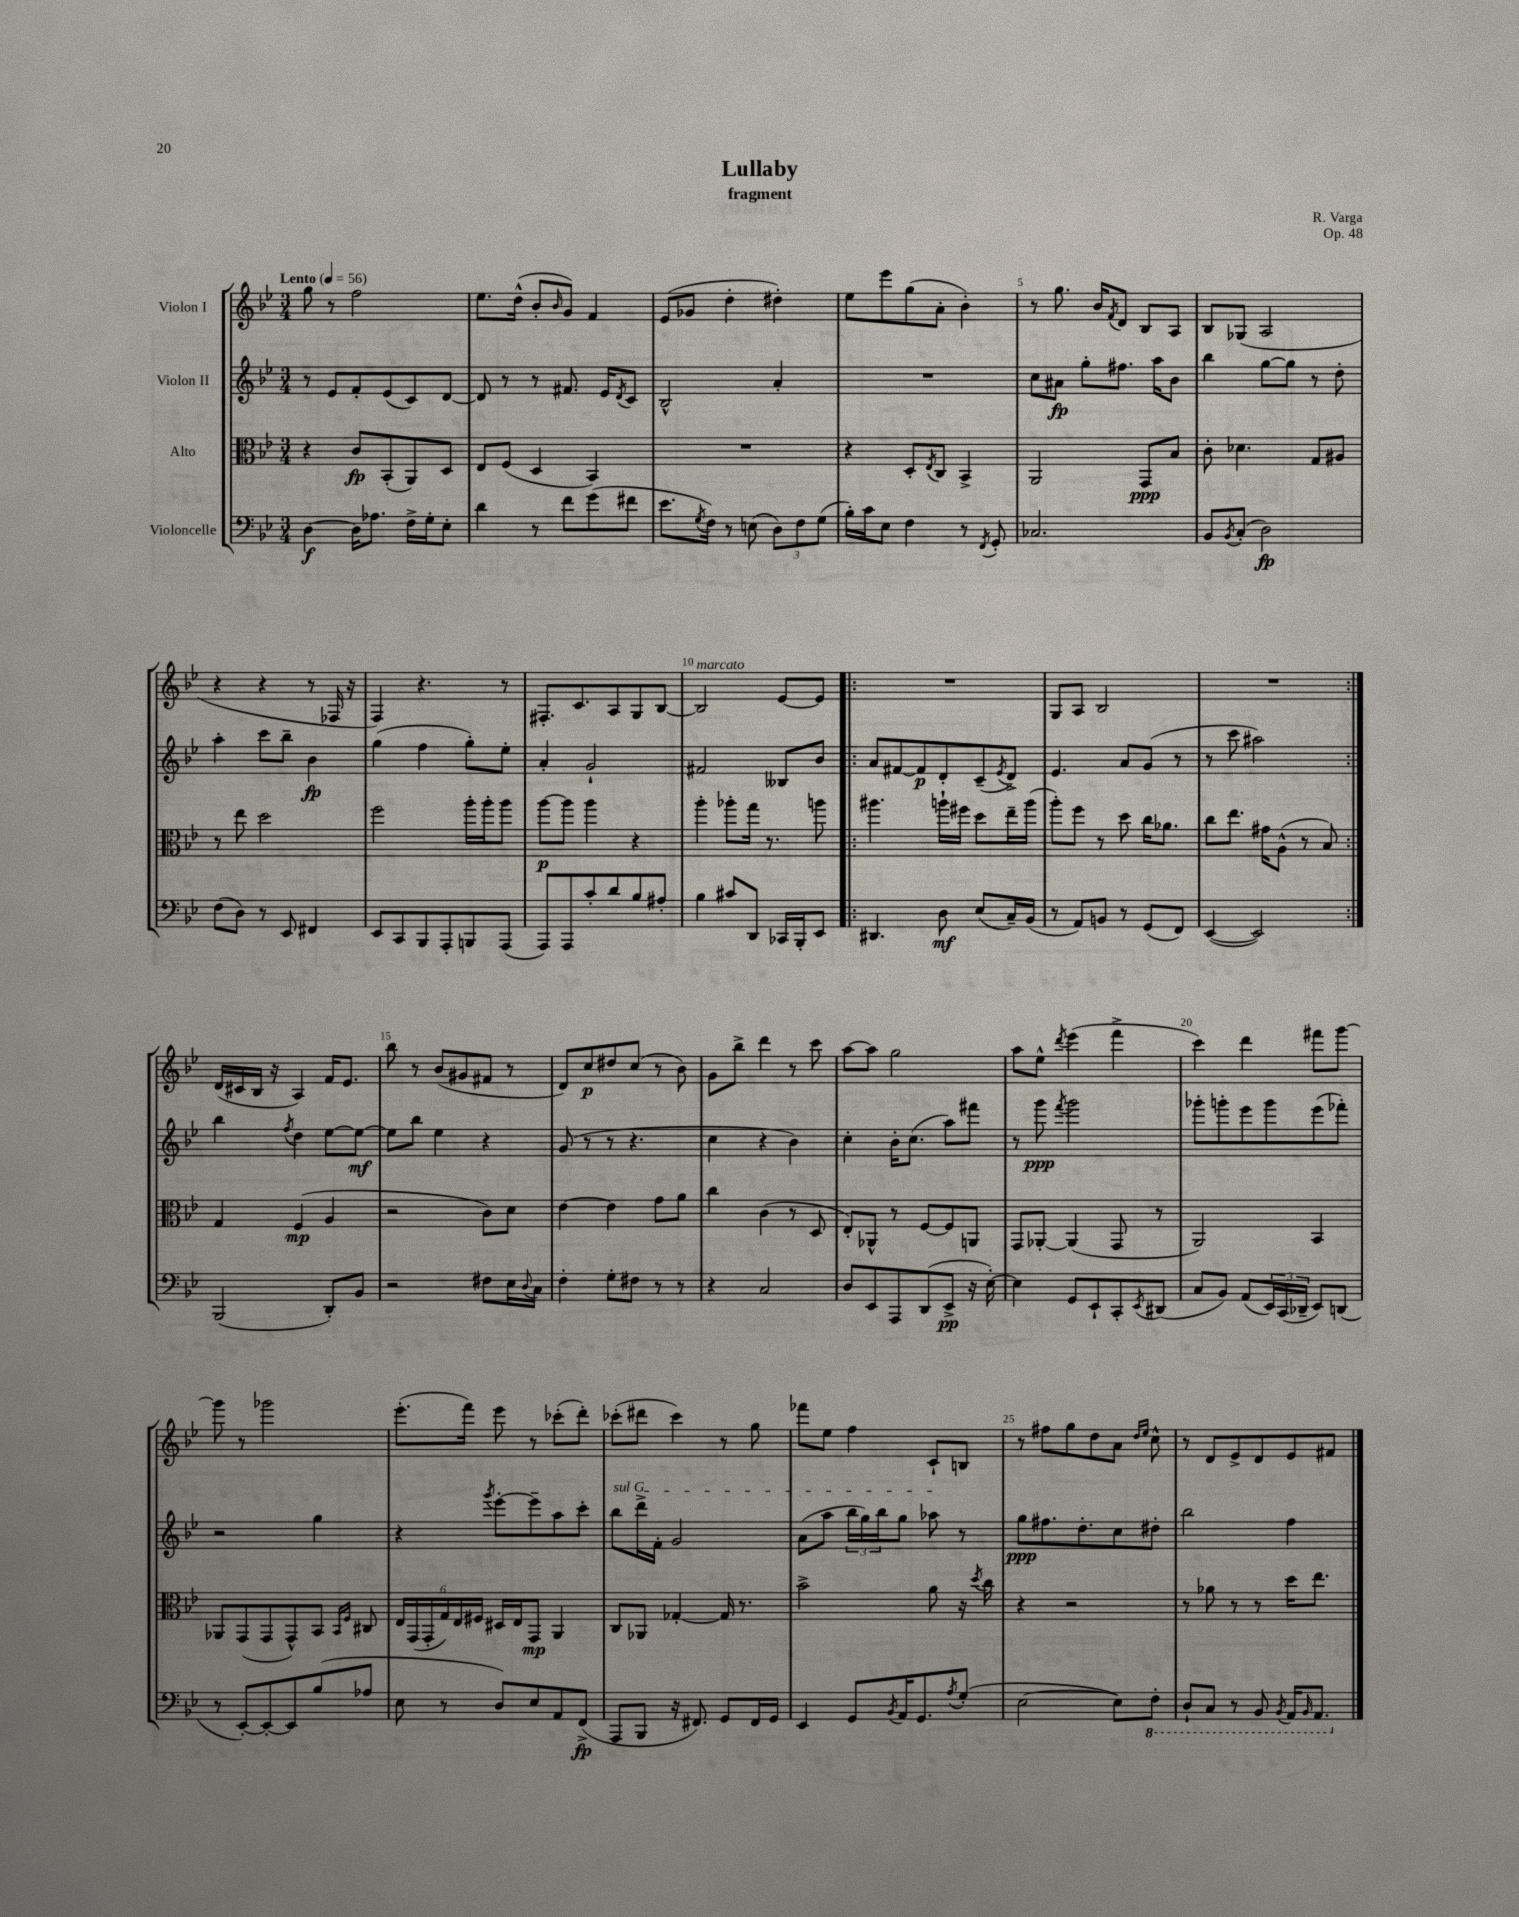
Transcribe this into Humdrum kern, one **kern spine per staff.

**kern	**kern	**kern	**kern
*staff4	*staff3	*staff2	*staff1
*clefF4	*clefC3	*clefG2	*clefG2
*k[b-e-]	*k[b-e-]	*k[b-e-]	*k[b-e-]
*M3/4	*M3/4	*M3/4	*M3/4
*MM56	*MM56	*MM56	*MM56
[4D	4r	8r	8gg
.	.	8e-	8r
16D]	8c	8f'	2ff
8.A-	.	.	.
.	(8BB-'	(8e-	.
16F^	8AA)	8c)	.
16G'	.	.	.
8E-'	8D	[8d	.
=	=	=	=
4d	8E-	8d]	8.ee-
.	(8F	8r	.
.	.	.	(16dd^^
8r	4D	8r	8b-'
.	.	.	16qqb-
8f	.	8.f#	8g)
(8g	4BB-)	.	4f
.	.	16e-	.
.	.	8qd	.
8f#	.	8c	.
=	=	=	=
8.e-	2.r	2B-^^	(8e-
.	.	.	8g-
8qG	.	.	.
16F)	.	.	.
8r	.	.	4dd'
(8E	.	.	.
12D)	.	4a'	4dd#')
12F	.	.	.
(12G	.	.	.
=	=	=	=
16B-')	4r	2.r	8ee-
16c	.	.	.
8E-	.	.	8eee-
4F	8D'	.	(8gg
.	8qE-	.	.
.	8C	.	8a'
8r	4BB-^	.	4b-')
8qFF	.	.	.
8GG'	.	.	.
=	=	=	=
2.C-	2AA	8cc	8r
.	.	8a#	8.gg
.	.	8gg'	.
.	.	.	16b-
.	.	.	8qf
.	.	8.ff#	8d
.	8GG	.	8B-
.	.	16aa	.
.	8B-	8b-	8A
=	=	=	=
8BB-	8c'	4bb-	8B-
8qBB-	.	.	.
(8C'	4.d-	.	(8G-
2D)	.	[8gg	2A
.	.	8gg]	.
.	8G	8r	.
.	8A#	8dd'	.
=	=	=	=
(8F	8r	4aa'	4r
8D)	8ee-	.	.
8r	2dd	8ccc	4r
8EE-	.	8bb-~	.
4FF#	.	4b-	8r
.	.	.	16F-
.	.	.	16r
=	=	=	=
8EE-	2ff	(4gg	4F)
8CC	.	.	.
8BBB-	.	4ff	4.r
8AAA'	.	.	.
8BBB	16aa'	8gg')	.
.	16aa'	.	.
(8AAA	8aa	8ee-'	8r
=	=	=	=
8AAA)	[8aa	4a'	8.F#'
8AAA	8aa]	.	.
.	.	.	8.c
8c'	4aa	2g`	.
8d	.	.	8A
8B-	4r	.	8G
8A#'	.	.	[8B-
=	=	=	=
4B-	4aa'	2f#	2B-]
8c#	8aa-'	.	.
8DD	16gg	.	.
.	8.r	.	.
16CC-	.	8B--	[8e-
16BBB-'	.	.	.
8EE-	8aa	8b-	8e-]
=!|:	=!|:	=!|:	=!|:
4.DD#	4.aa#	8a	2.r
.	.	[8f#	.
.	.	8f#]	.
8D	16aa`	8d'	.
.	16ff#	.	.
(8E-	8dd	(8c~	.
.	.	8qe-	.
16C~)	16ee-~	8d^)	.
(16BB-	(16aa	.	.
=	=	=	=
8r	8aa')	4.e-	8G
8AA)	8ff	.	8A
8BB	8r	.	2B-
8r	8dd	8a	.
(8GG	16cc	(8g	.
.	8.a-	.	.
8FF)	.	8r	.
=	=	=	=
([4EE-	8cc	8r	2.r
.	8.ee-	8ccc	.
2EE-])	.	2aa#)	.
.	16g#	.	.
.	(8A^^	.	.
.	8r	.	.
.	8B-)	.	.
=:|!	=:|!	=:|!	=:|!
(2BBB-	4G	4bb-	(16d
.	.	.	16c#
.	.	.	16B-
.	.	.	16r
.	.	8qff	.
.	(4F	4dd	4A)
8DD')	4A	[8ee-	16f
.	.	.	8.e-
8BB-	.	8ee-_	.
=	=	=	=
2r	2r	8ee-]	8bb-
.	.	8bb-	8r
.	.	4ee-	(8b-
.	.	.	8g#
8F#	8c)	4r	8f#
16E-	8d	.	8r
8qqD	.	.	.
16C	.	.	.
=	=	=	=
4F'	[4e-	(8g	8d)
.	.	8r	8cc
8G'	4e-]	8r	8dd#
8F#	.	4.r	(8cc
8r	8g	.	8r
8r	8a	.	8b-)
=	=	=	=
4r	4cc	4cc	8g
.	.	.	8bb-^
2C	(4c	4r	4ddd
.	8r	4b-)	8r
.	8D	.	8ccc
=	=	=	=
8D	8E-')	4cc'	[8aa
8EE-	8AA-^^	.	8aa]
8AAA	8r	16b-'	2gg
.	.	(8.cc	.
(8DD	[8F	.	.
8EE-^	8F]	8aa)	.
16r	8AA	8fff#	.
[16E-')	.	.	.
=	=	=	=
4E-]	8GG	8r	8aa
.	[8AA-'	8ggg	8ee-^^
.	.	8qfff	8qddd
8GG	(4AA-]	2ggg	(4eee-
8EE-`	.	.	.
8CC'	8GG	.	4fff^
8qEE-	.	.	.
(8DD#	8r	.	.
=	=	=	=
8C	2AA)	8ggg-'	4ccc)
8BB-)	.	8ggg'	.
(8AA	.	8eee-	4ddd
24EE-)	.	8ggg	.
(24CC	.	.	.
24DD-~	.	.	.
8EE-)	4BB-	(8eee-	8fff#
(8DD	.	8fff-')	[8ggg
=	=	=	=
8r	8AA-	2r	8ggg]
[8EE-')	(8GG	.	8r
8EE-'_	8GG	.	2ggg-
8EE-]	8GG^^)	.	.
(8B-	8BB-	4gg	.
.	16qqBB-	.	.
.	16qqF	.	.
8A-	8C#	.	.
=	=	=	=
8E-	24E-	4r	(8.eee-'
.	(24GG	.	.
.	24GG'	.	.
8r	24G)	.	.
.	24E-	.	.
.	.	.	16fff)
.	24F#	.	.
.	.	8qggg	.
8D)	16D#	[8eee-'	8eee-
.	16E-	.	.
8E-	8GG	8eee-~]	8r
8AA	4AA	8aa	(8ccc-'
(8FF^	.	8ccc'	8ddd')
=	=	=	=
8AAA	8C	8bb-	(8ccc-'
8BBB-	8AA-	16ddd^	8ddd#
.	.	16f'	.
16r	[4G-'	2g	4ccc-)
8.FF#)	.	.	.
8GG	16G-]	.	8r
.	8.r	.	.
16FF#	.	.	8gg
16GG	.	.	.
=	=	=	=
4EE-	2b-^	(8a	8fff-
.	.	8aa	8ee-
8GG	.	24bb-	4ff
.	.	24gg)	.
.	.	24bb-	.
8qBB-	.	.	.
16AA	.	8gg	.
8.GG	.	.	.
.	8a	8aa-	8c`
8qA	.	.	.
(8G'	16r	8r	8B
.	8qdd	.	.
.	16cc	.	.
=	=	=	=
[2E-	4r	8gg	8r
.	.	8.ff#	8ff#
.	2r	.	8gg
.	.	8.dd'	.
.	.	.	8dd
8E-])	.	8cc	8a
.	.	.	16qqdd
.	.	.	16qqee-
8FF'	.	8dd#'	8cc^^
=	=	=	=
8DD`	8r	2bb-	8r
8CC	8a-	.	8d
8r	8r	.	8e-^
8BBB-	8r	.	8d
8qBBB-	.	.	.
16AAA	16dd	4ff	8e-
16qqBBB-	.	.	.
8.AAA	8.ee-	.	.
.	.	.	8f#
==	==	==	==
*-	*-	*-	*-
